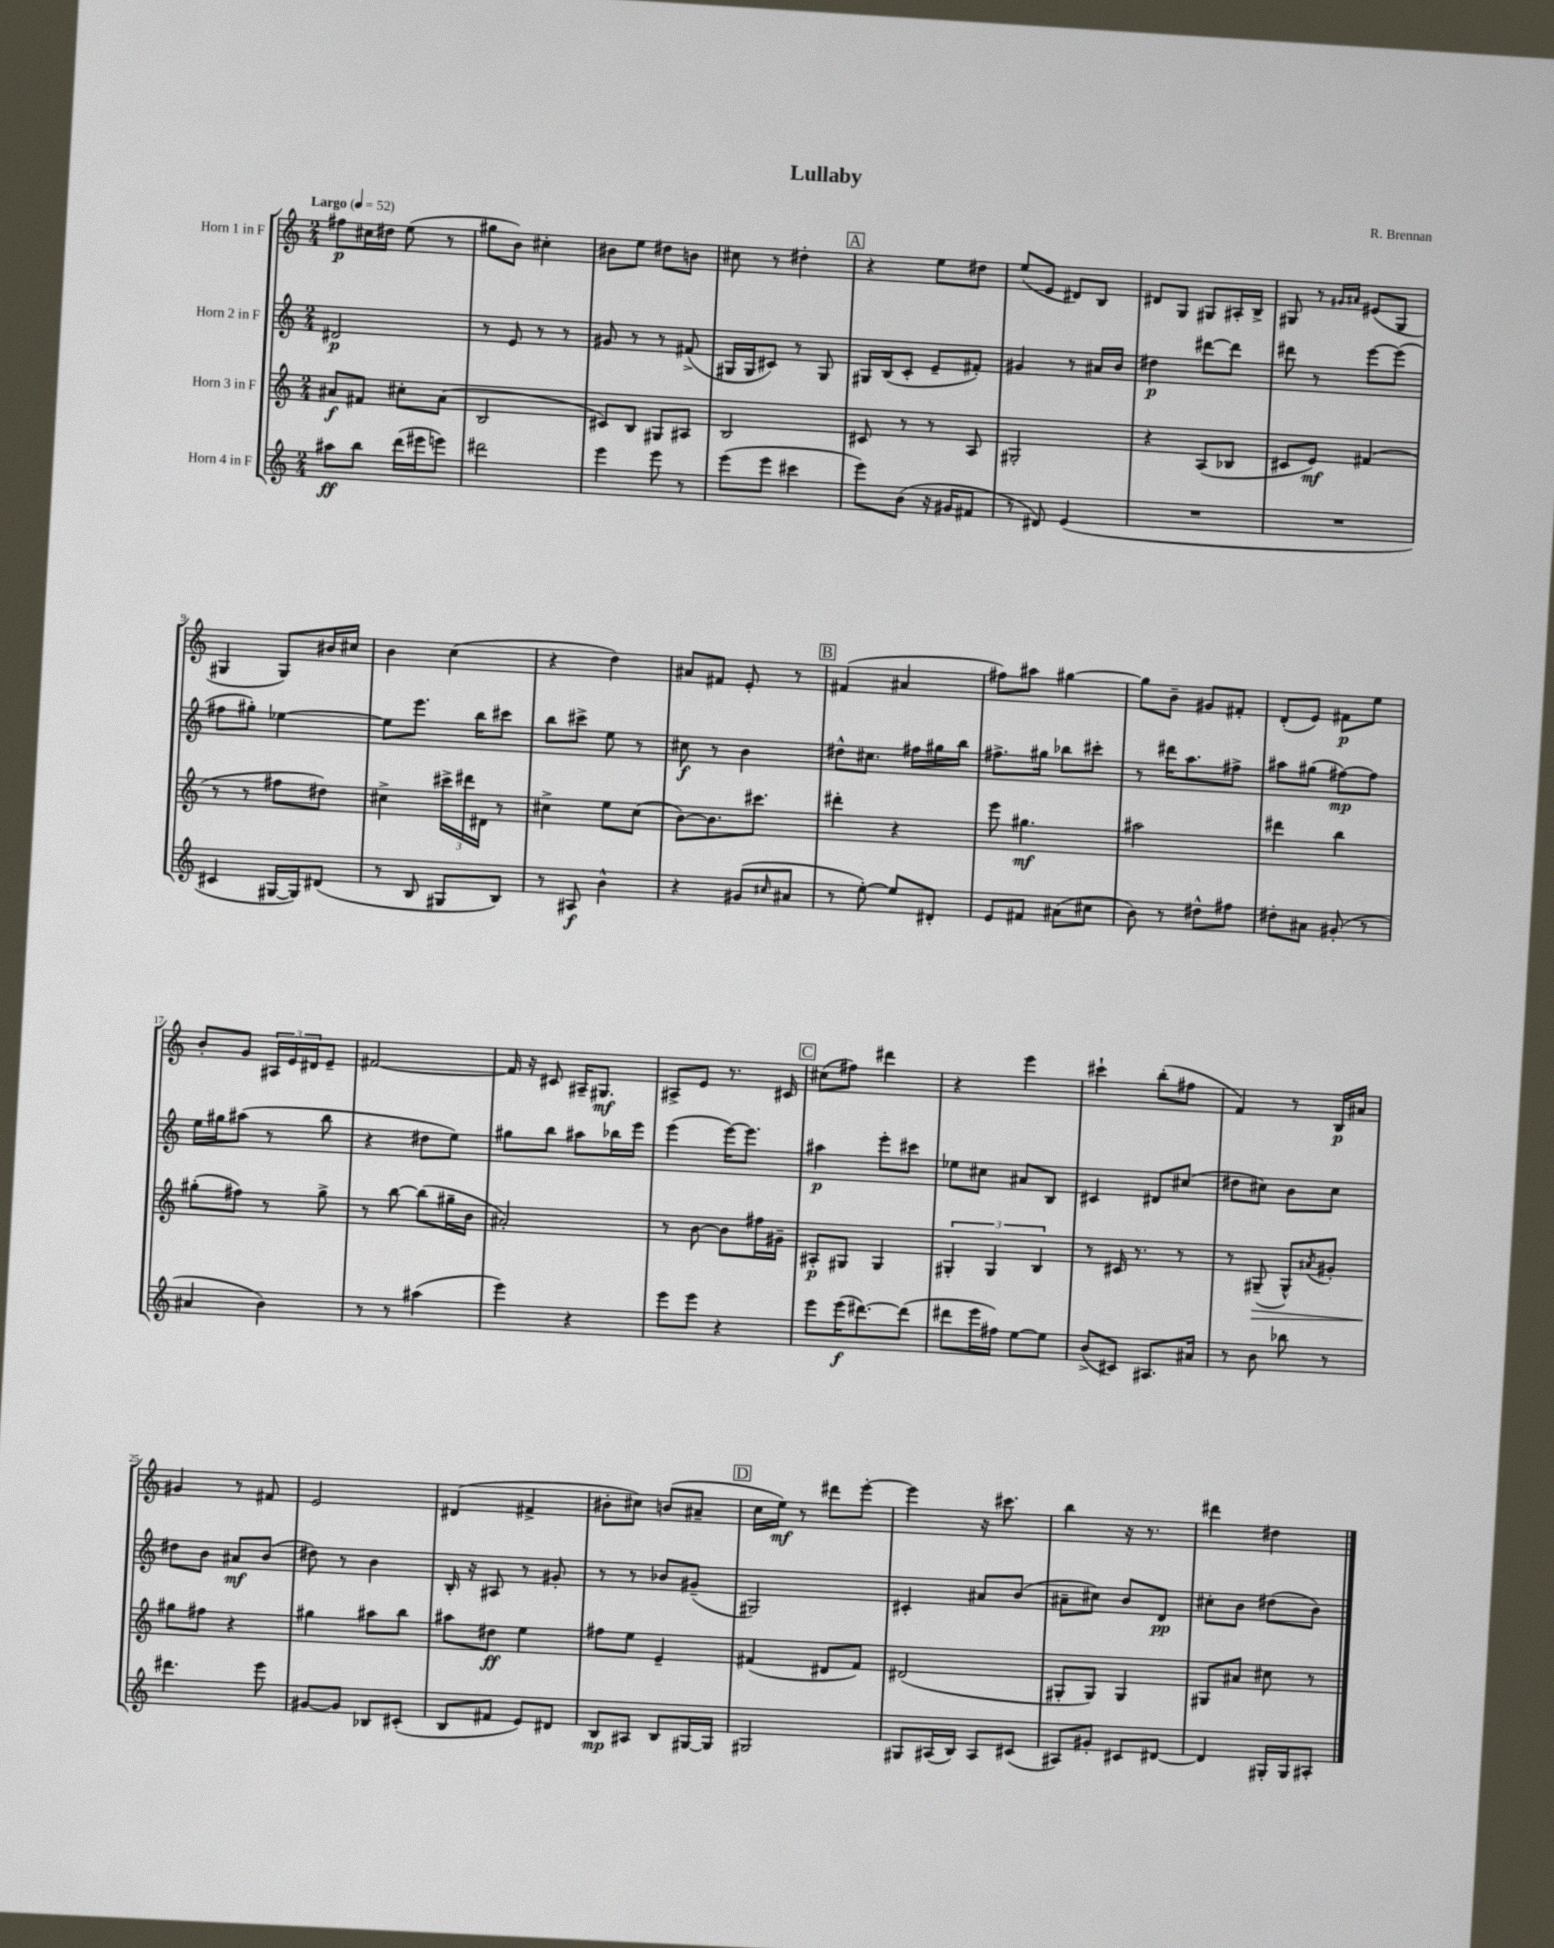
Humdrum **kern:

**kern	**dynam	**kern	**dynam	**kern	**dynam	**kern	**dynam
*part4	*part4	*part3	*part3	*part2	*part2	*part1	*part1
*staff4	*staff4	*staff3	*staff3	*staff2	*staff2	*staff1	*staff1
*I"Horn 4 in F	*	*I"Horn 3 in F	*	*I"Horn 2 in F	*	*I"Horn 1 in F	*
*clefG2	*	*clefG2	*	*clefG2	*	*clefG2	*
*k[]	*	*k[]	*	*k[]	*	*k[]	*
*M2/4	*	*M2/4	*	*M2/4	*	*M2/4	*
*MM52	*	*MM52	*	*MM52	*	*MM52	*
=1	=1	=1	=1	=1	=1	=1	=1
!	!	!	!	!	!	!LO:TX:a:B:t=Largo	!
8aa#X\L	ff	8a#X/L	f	2d#X/	p	8ff#X\L	p
8bb\J	.	8f#X/J	.	.	.	16cc#X\L	.
.	.	.	.	.	.	16dd#X\JJ	.
(16ddd\LL	.	8cc#X'\L	.	.	.	(8ee\	.
16eee#X\J	.	.	.	.	.	.	.
8eeen\J)	.	(8a#\J	.	.	.	8r	.
=2	=2	=2	=2	=2	=2	=2	=2
2ddd#X\	.	2B/	.	8r	.	8gg#X\L	.
.	.	.	.	8e/	.	8b\J)	.
.	.	.	.	8r	.	4cc#X'\	.
.	.	.	.	8r	.	.	.
=3	=3	=3	=3	=3	=3	=3	=3
4eee\	.	8c#X/L)	.	8g#X/	.	8b#X\L	.
.	.	8B/J	.	8r	.	8ee\J	.
8eee\	.	8G#X/L	.	8r	.	8dd#X\L	.
8r	.	8A#X/J	.	(8f#X^/	.	8bn\J	.
=4	=4	=4	=4	=4	=4	=4	=4
(8eee\L	.	2B/	.	16G#X/LL	.	8cc#X\	.
.	.	.	.	16G#/J	.	.	.
8eee\J	.	.	.	8c#X/J)	.	8r	.
4ccc#X\	.	.	.	8r	.	4dd#X'\	.
.	.	.	.	8G#/	.	.	.
!!LO:REH:place=s1:t=A
=5	=5	=5	=5	=5	=5	=5	=5
8eee\L)	.	8c#X/	.	16G#X/LL	.	4r	.
.	.	.	.	(16B/J	.	.	.
(8b\J	.	8r	.	8c'/J	.	.	.
16r	.	8r	.	8e~/L	.	8ee\L	.
16g#X/KL	.	.	.	.	.	.	.
8f#X/J	.	8A/	.	8f#X'/J)	.	8dd#X\J	.
=6	=6	=6	=6	=6	=6	=6	=6
8r	.	2G#X'/	.	4g#X/	.	(8ee/L	.
8d#X/)	.	.	.	.	.	8e/J	.
(4e/	.	.	.	8r	.	8d#X/L)	.
.	.	.	.	16a#X/LL	.	8B/J	.
.	.	.	.	16b/JJ	.	.	.
=7	=7	=7	=7	=7	=7	=7	=7
2r	.	4r	.	4dd#X\	p	8d#X/L	.
.	.	.	.	.	.	8G/J	.
.	.	(8A/L	.	[8ddd#X\L	.	8G#X/L	.
.	.	8B-X/J	.	8ddd#\J]	.	16A#X'/L	.
.	.	.	.	.	.	16B^/JJ	.
=8	=8	=8	=8	=8	=8	=8	=8
2r	.	8c#X/L	.	8ddd#X\	.	8G#X/	.
.	.	8e/J)	mf	8r	.	8r	.
.	.	.	.	.	.	16qqg#X/LL	.
.	.	.	.	.	.	16qqa#X/JJ	.
.	.	(4f#X/	.	[8eee\L	.	(8e#X/L	.
.	.	.	.	(8eee\J]	.	8G#/J	.
!!LO:LB:g=z
=9	=9	=9	=9	=9	=9	=9	=9
4c#X/	.	8r	.	8ff#X\L	.	4G#X/	.
.	.	8r	.	8gg#X'\J)	.	.	.
[16G#X/LL	.	8ff#X\L	.	[4ee-X\	.	8G#/L)	.
16G#/J])	.	.	.	.	.	.	.
(8d#X/J	.	8dd#X\J)	.	.	.	16b#X/L	.
.	.	.	.	.	.	16cc#X/JJ	.
=10	=10	=10	=10	=10	=10	=10	=10
8r	.	4cc#X^\	.	8ee-\L]	.	4b\	.
8B/	.	.	.	8.eee\J	.	.	.
8G#X/L	.	24ccc#X^\LL	.	.	.	(4cc\	.
.	.	24ddd#X\	.	.	.	.	.
.	.	.	.	16bb\KL	.	.	.
.	.	24d#X\JJ	.	.	.	.	.
8B/J)	.	8r	.	8ccc#X\J	.	.	.
=11	=11	=11	=11	=11	=11	=11	=11
8r	.	4cc#X^\	.	8bb\L	.	4r	.
8A#X/	f	.	.	8ccc#X^\J	.	.	.
4b^^\	.	8ee\L	.	8ee\	.	4dd\)	.
.	.	(8cc#\J	.	8r	.	.	.
=12	=12	=12	=12	=12	=12	=12	=12
4r	.	[8b\L)	.	8cc#X\	f	8a#X/L	.
.	.	8.b\]	.	8r	.	8f#X/J	.
(8g#X/L	.	.	.	4b\	.	8e'/	.
.	.	8.ccc#X\J	.	.	.	.	.
16qqcc#X/	.	.	.	.	.	.	.
8a#X/J	.	.	.	.	.	8r	.
!!LO:REH:place=s1:t=B
=13	=13	=13	=13	=13	=13	=13	=13
8r	.	4ddd#X'\	.	8dd#X^^\L	.	(4f#X/	.
[8ee'\)	.	.	.	8.cc#X\J	.	.	.
8ee/L]	.	4r	.	.	.	4a#X/	.
.	.	.	.	16ff#X\LL	.	.	.
8d#X'/J	.	.	.	16gg#X\	.	.	.
.	.	.	.	16bb\JJ	.	.	.
=14	=14	=14	=14	=14	=14	=14	=14
8e/L	.	8eee\	.	8.ff#X^\L	.	8ff#X\L)	.
8f#X/J	.	4.gg#X\	mf	.	.	8aa#X\J	.
.	.	.	.	16gg#X\Jk	.	.	.
(8a#X\L	.	.	.	8bb-X\L	.	[4gg#X\	.
8cc#X\J	.	.	.	8ccc#X'\J	.	.	.
=15	=15	=15	=15	=15	=15	=15	=15
8b\)	.	2aa#X\	.	8r	.	8gg#\L]	.
8r	.	.	.	16ddd#X\KL	.	8b~\J	.
.	.	.	.	8.aa\	.	.	.
8dd#X^^\L	.	.	.	.	.	8g#X/L	.
8ff#X\J	.	.	.	8ff#X^\J	.	8f#X'/J	.
=16	=16	=16	=16	=16	=16	=16	=16
8dd#X'\L	.	4ddd#X\	.	8aa#X\L	.	(8d'/L	.
8a#X\J	.	.	.	(8gg#X\J	.	8e/J)	.
(8g#X'/	.	4bb\	.	[8ff#X\L)	mp	8f#X\L	p
8r	.	.	.	8ff#\J]	.	8ee\J	.
!!LO:LB:g=z
=17	=17	=17	=17	=17	=17	=17	=17
4a#X/	.	(8gg#X'\L	.	16ee\LL	.	8b'/L	.
.	.	.	.	16gg#X\J	.	.	.
.	.	8ff#X\J)	.	(8aa#X\J	.	8g/J	.
4b\)	.	8r	.	8r	.	24A#X/LL	.
.	.	.	.	.	.	24e/	.
.	.	.	.	.	.	24d#X/J	.
.	.	8gg#^\	.	8bb\	.	8e~/J	.
=18	=18	=18	=18	=18	=18	=18	=18
8r	.	8r	.	4r	.	[2f#X/	.
8r	.	[8bb\	.	.	.	.	.
(4aa#X\	.	(8bb\L]	.	8dd#X\L	.	.	.
.	.	16gg#X~\L	.	8ee\J)	.	.	.
.	.	16b\JJ	.	.	.	.	.
=19	=19	=19	=19	=19	=19	=19	=19
4eee\)	.	2a#X'/)	.	8gg#X\L	.	16f#/]	.
.	.	.	.	.	.	16r	.
.	.	.	.	8bb\J	.	8c#X/	.
4r	.	.	.	8aa#X\L	.	16A#X~/KL	.
.	.	.	.	.	.	8.G#X/J	mf
.	.	.	.	16bb-X\L	.	.	.
.	.	.	.	16eee\JJ	.	.	.
=20	=20	=20	=20	=20	=20	=20	=20
8eee\L	.	8r	.	(4eee\	.	8A#X^/L	.
8eee\J	.	[8b\	.	.	.	8e/J	.
4r	.	8b\L]	.	[16eee\KL)	.	8.r	.
.	.	.	.	8.eee\J]	.	.	.
.	.	16ff#X\L	.	.	.	.	.
.	.	16g#X~\JJ	.	.	.	16c#X/	.
!!LO:REH:place=s1:t=C
=21	=21	=21	=21	=21	=21	=21	=21
8eee\L	.	8A#X'/L	p	4aa#X\	p	(8cc#X\L	.
(16eee\K	f	8G#X/J	.	.	.	8ff#X\J)	.
[8.ddd#X\)	.	.	.	.	.	.	.
.	.	4G#/	.	8eee'\L	.	4ddd#X\	.
(8ddd#\J]	.	.	.	8ccc#X\J	.	.	.
=22	=22	=22	=22	=22	=22	=22	=22
8ddd#X\L	.	6G#X'/	.	8ee-X\L	.	4r	.
16eee\L	.	.	.	8cc#X\J	.	.	.
.	.	6G#/	.	.	.	.	.
16ff#X\JJ)	.	.	.	.	.	.	.
[8ee\L	.	.	.	8a#X/L	.	4eee\	.
.	.	6B/	.	.	.	.	.
8ee\J]	.	.	.	8B/J	.	.	.
=23	=23	=23	=23	=23	=23	=23	=23
(8b^/L	.	8r	.	4c#X/	.	4ccc#X`\	.
8c#X/J)	.	16c#X/	.	.	.	.	.
.	.	8.r	.	.	.	.	.
8.A#X/L	.	.	.	8d#X/L	.	(8bb'\L	.
.	.	8r	.	(8cc#X/J	.	8ff#X\J	.
16a#X/Jk	.	.	.	.	.	.	.
=24	=24	=24	=24	=24	=24	=24	=24
8r	.	8r	.	8dd#X\L	.	4f/)	.
!	!	!	!LO:HP:b	!	!	!	!
8b\	.	(8G#X~/	>	8cc#X\J)	.	.	.
8bb-X\	.	8G#^^/L)	.	8b\L	.	8r	.
.	.	8qa#X/	.	.	.	.	.
8r	.	8g#X'/J	.	8cc#\J	.	16B/LL	p
.	.	.	.	.	.	16a#X/JJ	.
!!LO:LB:g=z
=25	=25	=25	=25	=25	=25	=25	=25
4.ddd#X\	.	8gg#X\L	.	8dd#X\L	.	4g#X/	.
.	.	8ff#X\J	]	8b\J	.	.	.
.	.	4r	.	8a#X/L	mf	8r	.
8eee\	.	.	.	(8b/J	.	8f#X/	.
=26	=26	=26	=26	=26	=26	=26	=26
[8g#X/L	.	4gg#X\	.	8dd#X\)	.	2e/	.
8g#/J]	.	.	.	8r	.	.	.
8B-X/L	.	8aa#X\L	.	4b\	.	.	.
(8c#X'/J	.	8bb\J	.	.	.	.	.
=27	=27	=27	=27	=27	=27	=27	=27
8B/L	.	8aa#X\L	.	16B'/	.	(4d#X/	.
.	.	.	.	16r	.	.	.
8f#X/J	.	8dd#X\J	ff	8A#X/	.	.	.
8e/L)	.	4ee\	.	8r	.	4f#X^/	.
8d#X/J	.	.	.	8g#X'/	.	.	.
=28	=28	=28	=28	=28	=28	=28	=28
8B/L	mp	8ff#X\L	.	8r	.	8b#X'\L	.
8A#X/J	.	8ee\J	.	8r	.	8cc#X\J)	.
8B/L	.	4e~/	.	8b-X/L	.	(8bn/L	.
[16G#X/L	.	.	.	(8g#X~/J	.	8a#X~/J	.
16G#/JJ]	.	.	.	.	.	.	.
!!LO:REH:place=s1:t=D
=29	=29	=29	=29	=29	=29	=29	=29
2G#X/	.	(4f#X/	.	2G#X/)	.	16cc\LL	.
.	.	.	.	.	.	16ee\JJ)	mf
.	.	.	.	.	.	8r	.
.	.	8d#X/L	.	.	.	8ddd#X\L	.
.	.	8f#/J)	.	.	.	[8eee'\J	.
=30	=30	=30	=30	=30	=30	=30	=30
8G#X/L	.	(2d#X/	.	4c#X'/	.	4eee\]	.
(16A#X/L	.	.	.	.	.	.	.
16B/JJ)	.	.	.	.	.	.	.
8A#/L	.	.	.	8a#X/L	.	16r	.
.	.	.	.	.	.	8.ccc#X\	.
(8c#X/J	.	.	.	(8b/J	.	.	.
=31	=31	=31	=31	=31	=31	=31	=31
8A#X/L)	.	8G#X'/L	.	8a#X~\L	.	4bb\	.
8g#X'/J	.	8G#/J)	.	8cc#X\J)	.	.	.
8c#X/L	.	4G#/	.	8b/L	.	16r	.
.	.	.	.	.	.	8.r	.
[8d#X/J	.	.	.	8d/J	pp	.	.
=32	=32	=32	=32	=32	=32	=32	=32
4d#/]	.	8G#X/L	.	8cc#X'\L	.	4ddd#X\	.
.	.	8a#X/J	.	8b\J	.	.	.
16G#X'/LL	.	8cc#X\	.	(8dd#X\L	.	4dd#X\	.
16G#/J	.	.	.	.	.	.	.
8A#X'/J	.	8r	.	8b\J)	.	.	.
==	==	==	==	==	==	==	==
*-	*-	*-	*-	*-	*-	*-	*-
